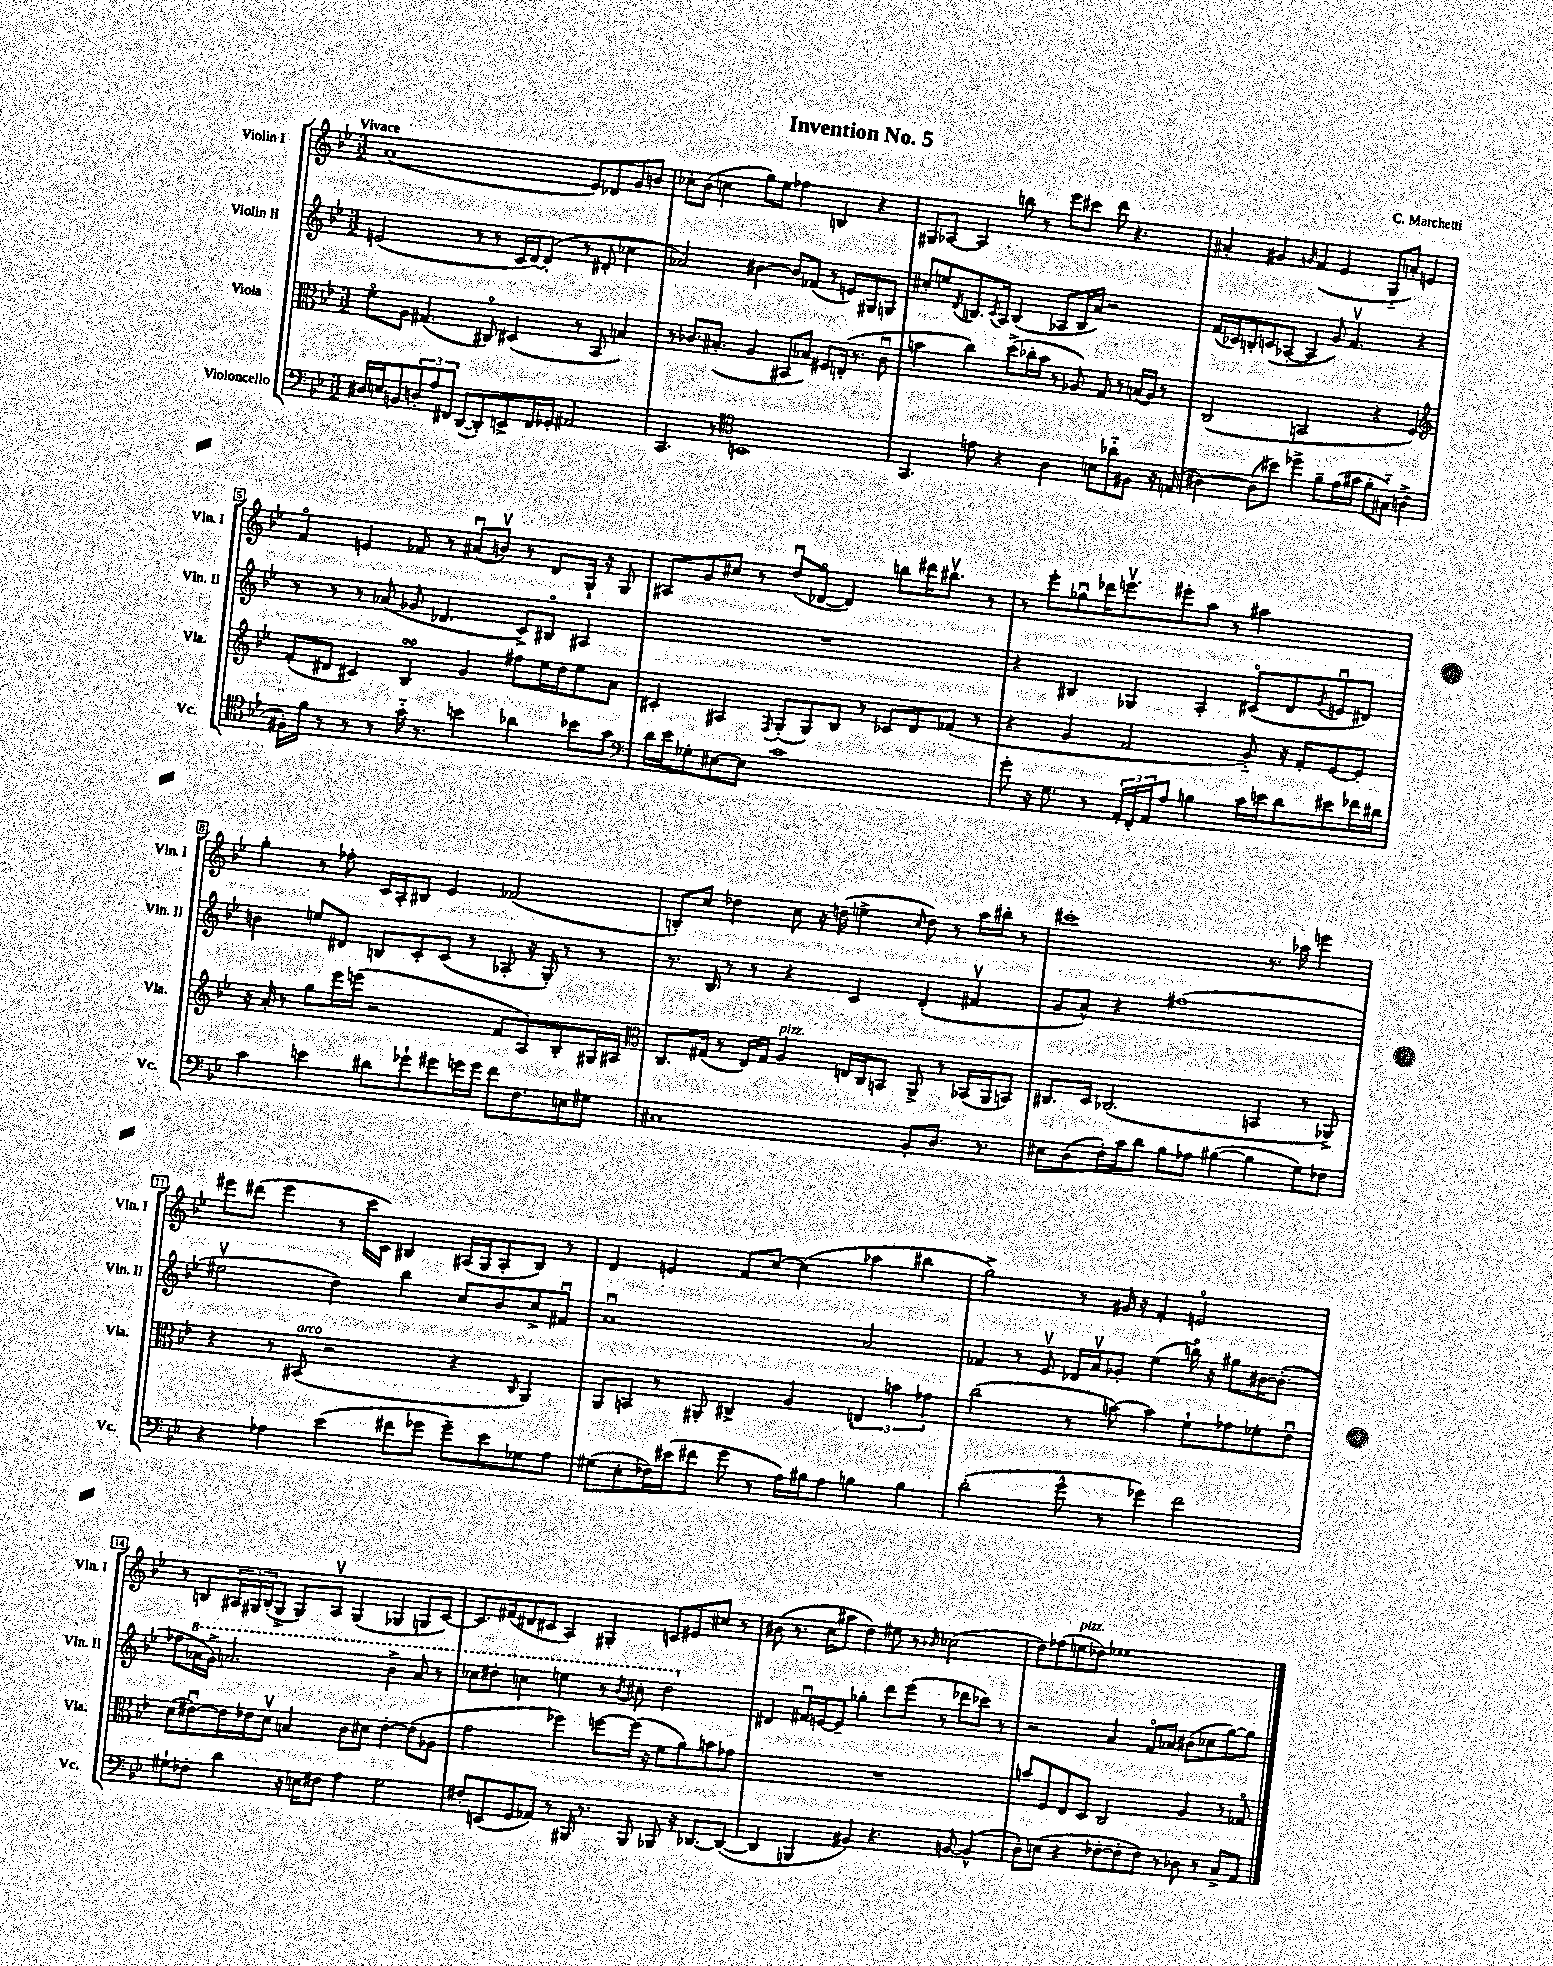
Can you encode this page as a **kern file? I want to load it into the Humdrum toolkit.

**kern	**kern	**kern	**kern
*staff4	*staff3	*staff2	*staff1
*clefF4	*clefC3	*clefG2	*clefG2
*k[b-e-]	*k[b-e-]	*k[b-e-]	*k[b-e-]
*M3/2	*M3/2	*M3/2	*M3/2
16D#	8fo	(2e	(1a
16E	.	.	.
8BB	8A	.	.
12D'	(4.G#	.	.
12A	.	.	.
12FF#	.	.	.
([8DD	.	8r	.
8DD'])	8C#o)	8r	.
8EE^	(4D#	16c	.
.	.	[16d)	.
16FF#	.	(8d']	.
16GG-'	.	.	.
2AA#	8r	8r	8e-)
.	8BB-	8d#'	8d-
.	4B)	4cc-	8g
.	.	.	8b
=	=	=	=
4.CC	8r	2a-)	8cc-'
.	8.c-	.	(8b-
.	.	.	4cc
.	(8.B#'	.	.
8r	.	.	.
*clefC4	*	*	*
1BB	4A	[4b#	8gg)
.	.	.	8ee-
.	8BB#	8b#]	4ff-
.	8B-)	(8f-	.
.	8F#	8r	4B
.	(16E'	8e)	.
.	8.r	.	.
.	.	8G#	4r
.	8c-u	8G	.
=	=	=	=
4.GG	4b	8cc#'	8G#
.	.	8ee	[8A-
.	.	8qd	.
.	4cc)	8.B	4A-]
8e	.	.	.
.	.	8qc	.
.	.	16A	.
4r	(8dd^	(4B	8bb
.	16cc-'	.	8r
.	16b	.	.
4A	8r	8A-	8eee-
.	8A-)	16B	8ccc#
.	.	16a)	.
8B	8G	2r	8ddd
8a-'~	8r	.	4.r
8F#	(16B	.	.
.	16A-)	.	.
16r	8r	.	.
(16E	.	.	.
=	=	=	=
[4A#)	(2C	(16f	4a#'
.	.	16c-)	.
.	.	8B'	.
(8A#]	.	(8c	4g#
8b#)	.	[8A-'	.
.	.	.	16qqg
4dd-^	2BB	4A-]	(4f
8f~	.	8g)	4e-
(16e-	.	4.fv	.
16g#	.	.	.
8f'	4r	.	8G'~
8G#'~)	.	.	8a')
(4A^	4F)	4r	4e
=	=	=	=
*	*clefG2	*	*
16F#')	(8f'	8r	4fo
16f	.	.	.
8r	8d#	8r	.
8r	4c#)	8r	4e
8r	.	(8a-	.
16g'~	4B-	8g-	8f-
8.r	.	.	.
.	.	4.d-	8r
4b	4g	.	(8a#u
.	.	.	8bv)
4a-	8ff#	8c^)	8r
.	16ee-	8B#o	8d
.	16dd	.	.
8b-	8ee-	4A#	16G`
.	.	.	16r
8g	8a	.	8G
=	=	=	=
*clefF4	*	*	*
16d	4c#'	1.r	8A#
16e-	.	.	.
8G-'	.	.	8g
[8E#	4A#	.	8cc#
8E#]	.	.	8r
.	8qF	.	.
1c	(8G'	.	(8ddu
.	8G)	.	[8d-o
.	8B-	.	4d-])
.	8r	.	.
.	8c-	.	8bb
.	8d	.	16ddd#
.	.	.	8.bb#v
.	(8f-	.	.
.	8r	.	8r
=	=	=	=
8g'	4r	4r	8r
16r	.	.	8eee-'
8.G	.	.	.
.	4g	4B#	8gg-u
8r	.	.	16ddd-
.	.	.	8.eeev
24AA'	2f	4G-	.
24FF'	.	.	.
24AA	.	.	.
8A	.	.	8eee#'
4B	.	4A'	8aa
.	.	.	8r
16c	8g'~)	(8c#o	2aa#
16e	.	.	.
8d	16r	8d	.
.	16f'	.	.
.	.	8qg	.
8e#	[8e-	8eu	.
16f-	8e-']	8d#)	.
16d#	.	.	.
=	=	=	=
4c	16r	4b	4gg'
.	16a'	.	.
.	8r	.	.
4e	8gg	8ee	8r
.	16eee-	8d#	8ff-'
.	(16eee	.	.
8d#	2r	8B	16c
.	.	.	16A'
8g-`	.	8c'	8B#
8g#	.	(8c	4e-
16g	.	8r	.
16g	.	.	.
8f	8f	8A-'	(2f-
8.F	8A)	16r	.
.	.	16G')	.
.	8B-'	8r	.
16E	.	.	.
8G#	16G#	8r	.
.	16A#	.	.
=	=	=	=
*	*clefC3	*	*
1C#	8.C	8.r	8B')
.	.	.	8cc
.	(16G#	16B-	.
.	8r	8r	4dd-
.	16E-)	8r	.
.	16G#	.	.
.	4A	4r	8cc
.	.	.	16r
.	.	.	(16dd
.	16E	4c	4ee^
.	16C	.	.
.	8BB	.	.
.	.	.	16qqcc
8BB-'	8AA^	(4d'	8dd)
8.D	8r	.	8r
.	(16BB-	4f#v	16aa
8.r	16AA	.	16bb#'
.	8BB)	.	8r
=	=	=	=
8E#	8.C#	8g	1ccc#'
(8D	.	8a^^)	.
.	16D	.	.
16F')	(2.C-	4r	.
16c	.	.	.
8d	.	.	.
8B-	.	(1ff#	.
8A-	.	.	.
([4B#	.	.	.
4B#]	4BB	.	8.r
.	.	.	16aa-
8G)	8r	.	4eee
8F-	8AA-^)	.	.
=	=	=	=
4r	4r	2ee#v	8eee#
.	.	.	(8ddd#
4A-	8r	.	4eee#
.	(8BB#	.	.
(4e-	2r	4dd)	8r
.	.	.	16ccc
.	.	.	16c)
8f#	.	4bb-	4B#
8g-	.	.	.
8g-~)	4r	8cc	(16A#
.	.	.	16G
8e-	.	8b-	8A#'
.	16qqC	.	.
8G-	4AA)	8cc^	8B#)
8A-	.	8f#u	8r
=	=	=	=
(8G#	8AA	1au	4d
8E-'	8BB	.	.
16F-)	8r	.	4e
(16e#	.	.	.
8f#	8AA#'	.	.
8g	4C#^	.	8f
8r	.	.	[8cc
16A)	4A	.	(4cc]
16B#	.	.	.
8A	.	.	.
4B	6E	2a	4aa-
.	6b	.	.
4B	.	.	4bb#
.	6g-	.	.
=	=	=	=
(2d'	(2cc	4f-	2gg^)
.	.	8r	.
.	.	8e-v	.
8g^^	8r	16d-	8r
.	.	16av	.
8r	[8b)	8g-'	16g#
.	.	.	16r
4g-)	4b]	(4ee-	4f'
2f	8f`	16bbo)	2eo
.	.	16r	.
.	8g-	8gg#	.
.	8f-'	[16b#	.
.	.	(8.b#']	.
.	8e-u	.	.
=	=	=	=
8G#`	(8d	8ff-	8r
8F-'	[8e#u)	16aa-	8B
.	.	16gg^)	.
4d	16e#]	2.aa	24A#
.	.	.	24G#
.	16e-	.	.
.	.	.	(24B'
.	8dv	.	8G#^
16r	4B	.	8G#)
16E	.	.	.
8F#	.	.	8A#v
4A	8c	.	(4G#
.	8d#	.	.
2G#	[4e-'	4bb-^	4G-
.	(8e-]	8aa	8G
.	8A-	8r	[8c)
=	=	=	=
8F#'	2g	8ccc-	8.c]
(8EE	.	8ddd#'	.
.	.	.	(16f#
8GG	.	4ccc	8d#
8AA-)	.	.	8c#
8r	4ff-)	4eee	4A)
16BBB#	.	.	.
8.r	.	.	.
.	[8ff	8r	4G#'
.	.	8qbb-	.
8BBB#	(16ff]	8ccc#'	.
.	16r	.	.
8BBB-	8f	2ddd#	8c
16r	8a)	.	8e#
[8.DD-	.	.	.
.	8b	.	8cc#
(8DD-_	8g-	.	8r
=	=	=	=
4DD-]	1.r	4d#	(8b#
.	.	.	8.r
4BBB	.	16f#u	.
.	.	[16e	16cc
.	.	8e~]	8aa#
4BB#)	.	4gg-'	4dd)
4.r	.	8ddd	8ee#
.	.	(8eee-	8r
.	.	.	16qqb-
.	.	8r	(2cc-
[8BB	.	8ddd-	.
(4BB^^]	.	8ccc-)	.
.	.	8r	.
=	=	=	=
8D')	8b	2r	8dd)
(8E	8F	.	(8ff-
4r	8E-	.	8ee
.	8D	.	8dd-)
[8F-'	2C	4a	1ee-
8F-']	.	.	.
8F-)	.	8fo	.
8r	.	8a-	.
8D-	4A	(8b#	.
8r	.	8cc-	.
8C^	8r	[8gg)	.
8AA	8G-o	8gg]	.
==	==	==	==
*-	*-	*-	*-
